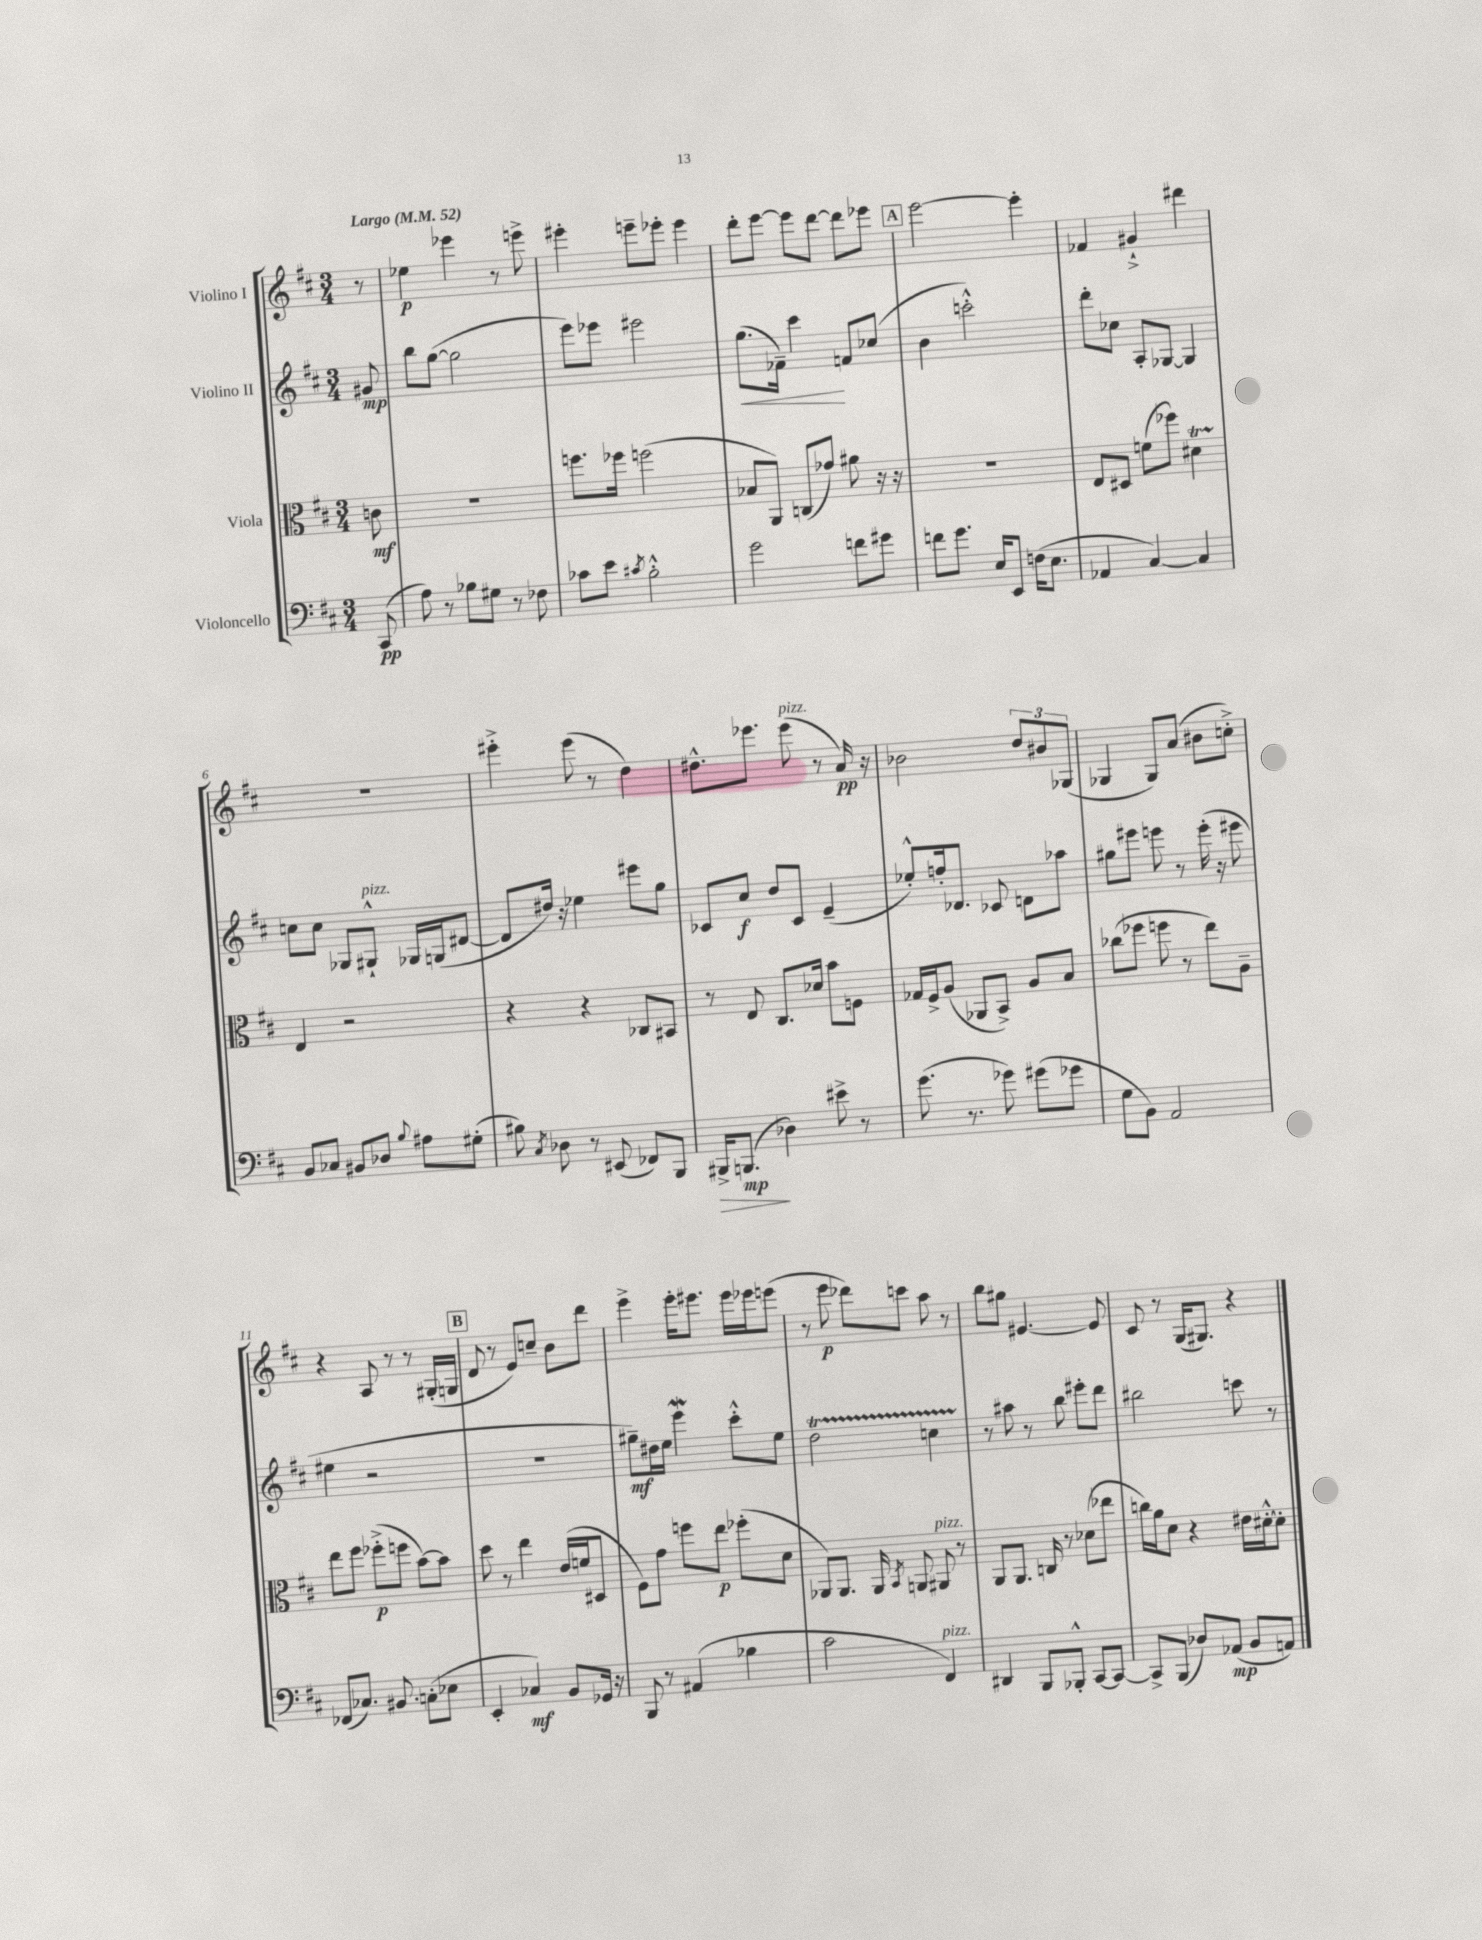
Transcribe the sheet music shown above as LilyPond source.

<<
\new StaffGroup <<
\new Staff = "s0" \with { instrumentName = "Violino I" } {
    \clef treble \key d \major \numericTimeSignature \time 3/4 \partial 8 \tempo "Largo" 4 = 52
    \autoBeamOff r8 |
    ees''4\p ees'''4 r8 e'''8-> |
    eis'''4-. e'''8[-- ees'''8]-. ees'''4 |
    d'''8[-. e'''8]~ e'''8[ d'''8]~ d'''8[ ees'''8] |
    \mark \markup { \box "A" } e'''2~ e'''4-. |
    fes'4 gis'4-!-> dis'''4 |
    R2. |
    eis'''4-.-> eis'''8( r8 d''4) |
    dis''8.[-^ ees'''8.] ees'''8^\markup { \italic "pizz." }( r8 a'16\pp) r16 |
    bes'2 \tuplet 3/2 { d''8[ bis'8 ges8]( } |
    ges4 ges8[) a'8]( bis'8[ c''8]-.->) |
    r4 a8 r8 r8 gis16[-.( g16] |
    \mark \markup { \box "B" } d'8 r8 e'8[) c''8]-- b'8[ d'''8] |
    e'''4-> e'''16[-. eis'''8.] eis'''16[ ees'''16 e'''8]( |
    r8 e'''8\p des'''8[) c'''8] a''8 r8 |
    b''8[ gis''8] eis'4.~ eis'8 |
    cis'8 r8 g16[( gis8.]) r4 \bar "|." |
}
\new Staff = "s1" \with { instrumentName = "Violino II" } {
    \clef treble \key d \major \numericTimeSignature \time 3/4 \partial 8
    \autoBeamOff gis'8\mp |
    b''8[ g''8]~( g''2 |
    e'''8[) ees'''8] eis'''2 |
    g''8.[\<( fes'16]--) cis'''4\! f'8[ ces''8]( |
    \mark \markup { \box "A" } b'4 c'''2-.-^) |
    d'''8[-. ces''8] a8[-. ges8]~ ges4 |
    c''8[ c''8] ges8[ gis8]-!-^^\markup { \italic "pizz." } ges16[ g16( dis'8]~ |
    dis'8[ dis''16]) r16 ees''4 eis'''8[ g''8] |
    ces'8[ cis''8]\f d''8[ ces'8] e'4--( |
    ees''8[-.-^) f''16-. des'8.] ces'8 d'8[ aes''8] |
    gis''8[ eis'''8] e'''8 r8 e'''16-.( r16 eis'''8 |
    eis''4 r2 |
    \mark \markup { \box "B" } R2. |
    gis''8[--\mf) dis''16 e''16] e'''4\mordent cis'''8[-.-^ e''8] |
    d''2\startTrillSpan c''4 |
    r8\stopTrillSpan ais''8 r8 b''8 eis'''8[-. d'''8] |
    bis''2 c'''8 r8 \bar "|." |
}
\new Staff = "s2" \with { instrumentName = "Viola" } {
    \clef alto \key d \major \numericTimeSignature \time 3/4 \partial 8
    \autoBeamOff c'8\mf |
    R2. |
    f''8.[ fes''16] f''2( |
    bes8[ a,8]) c8[( ges'8]) ais'8 r16 r16 |
    \mark \markup { \box "A" } R2. |
    e8[ dis8] f'8[( fes''8]) dis'4\startTrillSpan |
    e4\stopTrillSpan r2 |
    r4 r4 ces8[ bis,8] |
    r8 e8 cis8.[ des'16] b'8[ f8] |
    ges16[ fis16-> a8]( aes,8[ b,8]->) a8[ b8] |
    ces''8[( fes''8] f''8 r8 e''8[) a8]-- |
    e''8[ fis''8] fes''8[-.->\p( f''8] b'8[~) b'8] |
    \mark \markup { \box "B" } d''8 r8 e''4 e'16[( f'16 dis8] |
    fis8[) g'8] f''8[ e''8]\p fes''8[-.( d'8] |
    aes,8[) aes,8.] aes,16 \acciaccatura { b,8 } a,8 ais,8^\markup { \italic "pizz." } r8 |
    a,8[ a,8.] c16 r8 des'8[( ees''8] |
    c''16[) a'16 d'8] r4 eis'16[ dis'16~-.-^ dis'8]-. \bar "|." |
}
\new Staff = "s3" \with { instrumentName = "Violoncello" } {
    \clef bass \key d \major \numericTimeSignature \time 3/4 \partial 8
    \autoBeamOff cis,8\pp( |
    a8) r8 bes8[ gis8] r8 fes8 |
    ces'8[ e'8] \acciaccatura { cis'8 } b2-.-^ |
    g'2 f'8[ gis'8] |
    \mark \markup { \box "A" } f'8[ g'8.] e16[ e,8] f16[( e8.] |
    aes,4 cis4~) cis4 |
    b,8[ ces8] bis,8[ des8] \appoggiatura { b8 } ais8[ gis8]-.( |
    bis8) \acciaccatura { cis8 } des8 r8 eis,8( fes,8[) b,,8] |
    bis,,16[->\> b,,8.]\mp\!( des4) eis'8-> r8 |
    g'8.( r8. ges'8) gis'8[( ges'8] |
    g8[ b,8]) a,2 |
    fes,8[( ces8.]) bis,8. c8[-.( ees8] |
    \mark \markup { \box "B" } e,4-. ces4\mf) b,8[ ges,16] r16 |
    b,,8 r8 ais,4( bes4 |
    cis'2 fis,4^\markup { \italic "pizz." }) |
    dis,4 b,,8[ bes,,8]-.-^ cis,8[~ cis,8]~ |
    cis,8[-> b,,8]( des8[) aes,8]\mp( b,8[ a,8]) \bar "|." |
}
>>
>>
